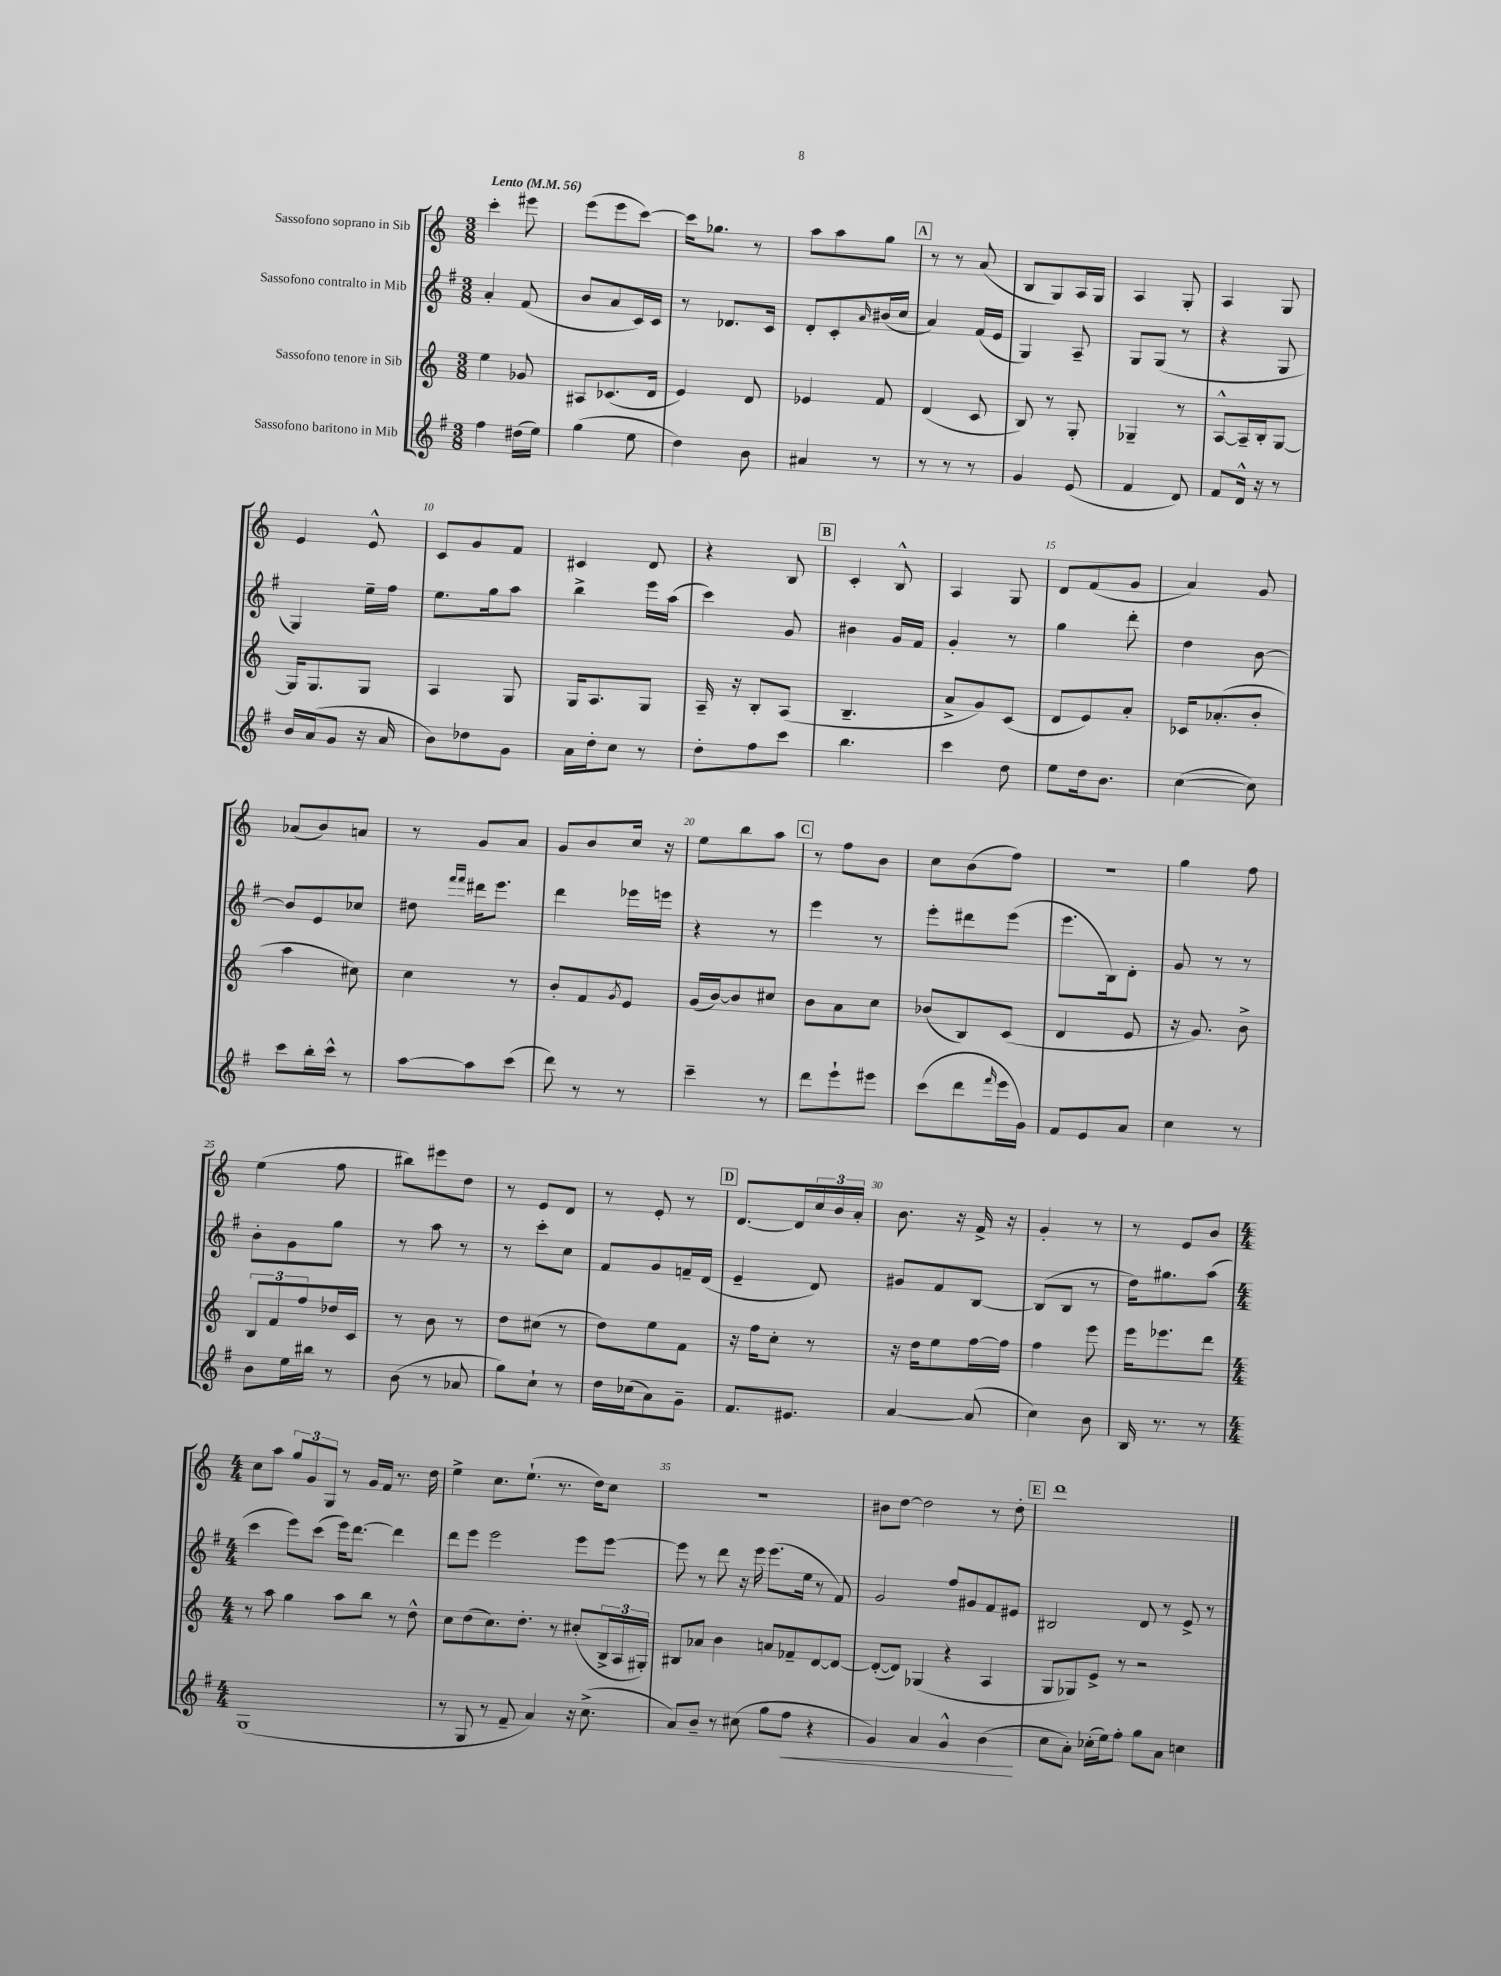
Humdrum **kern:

**kern	**kern	**kern	**kern
*staff4	*staff3	*staff2	*staff1
*clefG2	*clefG2	*clefG2	*clefG2
*k[f#]	*k[]	*k[f#]	*k[]
*M3/8	*M3/8	*M3/8	*M3/8
*MM56	*MM56	*MM56	*MM56
4ff#	4ee	4a'	4ccc'
(16dd#	8g-	(8f#	8eee#
16ee)	.	.	.
=	=	=	=
(4gg	8A#	8b	(8eee
.	(8.c-	8a	8eee
8ee	.	16c)	[8ccc)
.	16d	16c	.
=	=	=	=
4dd)	4e)	8r	16ccc]
.	.	.	8.gg-
.	.	8.d-	.
8b	8d	.	8r
.	.	16c	.
=	=	=	=
4a#	4e-	8d'	8aa
.	.	8c'	8aa
.	.	16qqa	.
8r	8f	(16b#	8gg
.	.	16cc	.
=	=	=	=
8r	(4d	4a)	8r
8r	.	.	8r
8r	8c	(16f#	(8a
.	.	16e	.
=	=	=	=
4g	8B)	4G)	8B
.	8r	.	8G)
(8e	8G'	8A~	16A
.	.	.	16G
=	=	=	=
4f#	4G-~	8G	4A
.	.	(8G	.
8d)	8r	8r	8G'
=	=	=	=
8f#	[8A^^	4r	4A
16d^^	16A~]	.	.
16r	16B'	.	.
8r	[8G	8G	8G
=	=	=	=
16b	16G]	4G)	4e
(16a	8.G	.	.
8g	.	.	.
16r	8G	16ee~	8e^^
16a	.	16ff#	.
=	=	=	=
8b)	4A	8.ee	8c
8dd-	.	.	8g
.	.	16gg	.
8g	8G	8aa	8f
=	=	=	=
16a	16G	4bb^	4c#
16dd'	8.A	.	.
8cc	.	.	.
8r	8G	16eee	8d
.	.	(16aa	.
=	=	=	=
8dd'	16A~	4ccc)	4r
.	16r	.	.
8ff#	8B'	.	.
8ccc	(8A	8g	8B
=	=	=	=
4.bb	4.B~	4b#	4c'
.	.	16g	8B^^
.	.	16f#	.
=	=	=	=
4ccc	8a^	4g'	4A
.	8g)	.	.
8dd	(8c	8r	8G
=	=	=	=
8ee	8d	4gg	8d
16dd	8e)	.	(8f
8.b	.	.	.
.	8a'	8ddd'	8g
=	=	=	=
([4cc	16c-	4dd	4a)
.	(8.a-'	.	.
8cc])	8b'	[8b	8g
=	=	=	=
8ccc	4aa	8b]	(8a-
16bb'	.	8e	8b)
16ccc^^	.	.	.
8r	8cc#)	8cc-	8a
=	=	=	=
[8aa	4cc	8dd#	8r
.	.	16qqfff#	.
.	.	16qqfff#	.
8aa]	.	16ddd#	8g
.	.	8.eee	.
(8ccc	8r	.	8a
=	=	=	=
8ddd)	8b'	4ddd	8g
8r	8f	.	8b
.	8qg	.	.
8r	8e	16eee-	16cc
.	.	16eee	16r
=	=	=	=
4ccc~	(16g	4r	8ee
.	[16b)	.	.
.	8b]	.	8bb
8r	8cc#	8r	8aa
=	=	=	=
8ddd	8b	4eee	8r
8eee`	8a	.	8ff
8eee#	8cc	8r	8b
=	=	=	=
(8ccc	(8b-	8eee'	8cc
8ddd	8B)	8ddd#	(8b
16qqfff#	.	.	.
16eee	(8c	(8eee	8ff)
16g)	.	.	.
=	=	=	=
8f#	4d	8.eee	4.r
8e	.	.	.
.	.	16B)	.
8a	8e	8d'	.
=	=	=	=
4cc	16r	8g	4gg
.	8.g)	.	.
.	.	8r	.
8r	8b^	8r	8ff
=	=	=	=
8b	12B	8b'	(4ee
.	12f	.	.
16ee	.	8g	.
.	12ff	.	.
16bb#	.	.	.
8r	16dd-	8gg	8ff
.	16c	.	.
=	=	=	=
(8b	8r	8r	8bb#)
8r	8b	8aa	8eee#
8a-	8r	8r	8dd
=	=	=	=
8gg)	8dd	8r	8r
8cc`	(8cc#	8ccc'	8e
8r	8r	8cc	8d
=	=	=	=
16dd	8dd)	8f#	8r
(16cc-	.	.	.
8a)	8ee	8g	8e'
8g~	8f	16f~	8r
.	.	(16d	.
=	=	=	=
8.f#	16r	4e~	[8.d
.	16ff	.	.
.	8cc'	.	.
8.e#	.	.	16d]
.	8r	8d)	24cc
.	.	.	24b
.	.	.	24a'
=	=	=	=
[4a	16r	8g#	8.b
.	16dd	.	.
.	8ee	8f#	.
.	.	.	16r
(8a]	[16ff	[8B	16f^
.	16ff]	.	16r
=	=	=	=
4cc)	4ff	(8B]	4g'
.	.	8B	.
8b	8eee	8r	8r
=	=	=	=
16B	16eee	16dd)	8r
8.r	8.eee-	8.gg#	.
.	.	.	8e
8r	8ddd	(8aa	8b
=	=	=	=
*M4/4	*M4/4	*M4/4	*M4/4
(1G	8r	4ccc	8cc
.	8aa	.	8aa
.	4gg	8eee)	12gg
.	.	.	12g
.	.	(8ccc	.
.	.	.	12G
.	8aa	16eee)	8r
.	.	[8.ddd	.
.	8bb	.	16g
.	.	.	16f
.	8r	4ddd]	8.r
.	8dd^^	.	.
.	.	.	16dd
=	=	=	=
8r	8cc	8ddd	4ee^
8G	(8dd	8eee	.
8r	8.cc)	2eee	8.cc
8f#~	.	.	.
.	8.dd'	.	(8.ee`
4a)	.	.	.
.	8r	.	8.r
16r	(8cc#'	8eee	.
(8.cc^	.	.	16dd)
.	24B^	[8eee	8cc
.	24A	.	.
.	24G#')	.	.
=	=	=	=
8a)	8B#	8eee]	1r
8b~	8a-	8r	.
8r	4b	8ddd	.
(8cc#	.	16r	.
.	.	16eee	.
8gg	8a	(8.eee	.
8ff#	8f-~	.	.
.	.	16ee	.
4r	[8d	8r	.
.	8d_	8f#)	.
=	=	=	=
4g)	(8d'_	2g	8b#
.	8d])	.	[8dd
4a	(4G-	.	2dd]
4g^^	4r	8ff#	.
.	.	8g#	.
(4b	4A	8f#	8r
.	.	8e#	8dd'
=	=	=	=
8cc	8G	2B#	1ddd
8a')	8G-)	.	.
(16cc-'	8e^	.	.
16ee)	.	.	.
8ff#'	8r	.	.
8gg	2r	8d	.
8a	.	8r	.
4cc	.	8e^	.
.	.	8r	.
==	==	==	==
*-	*-	*-	*-
